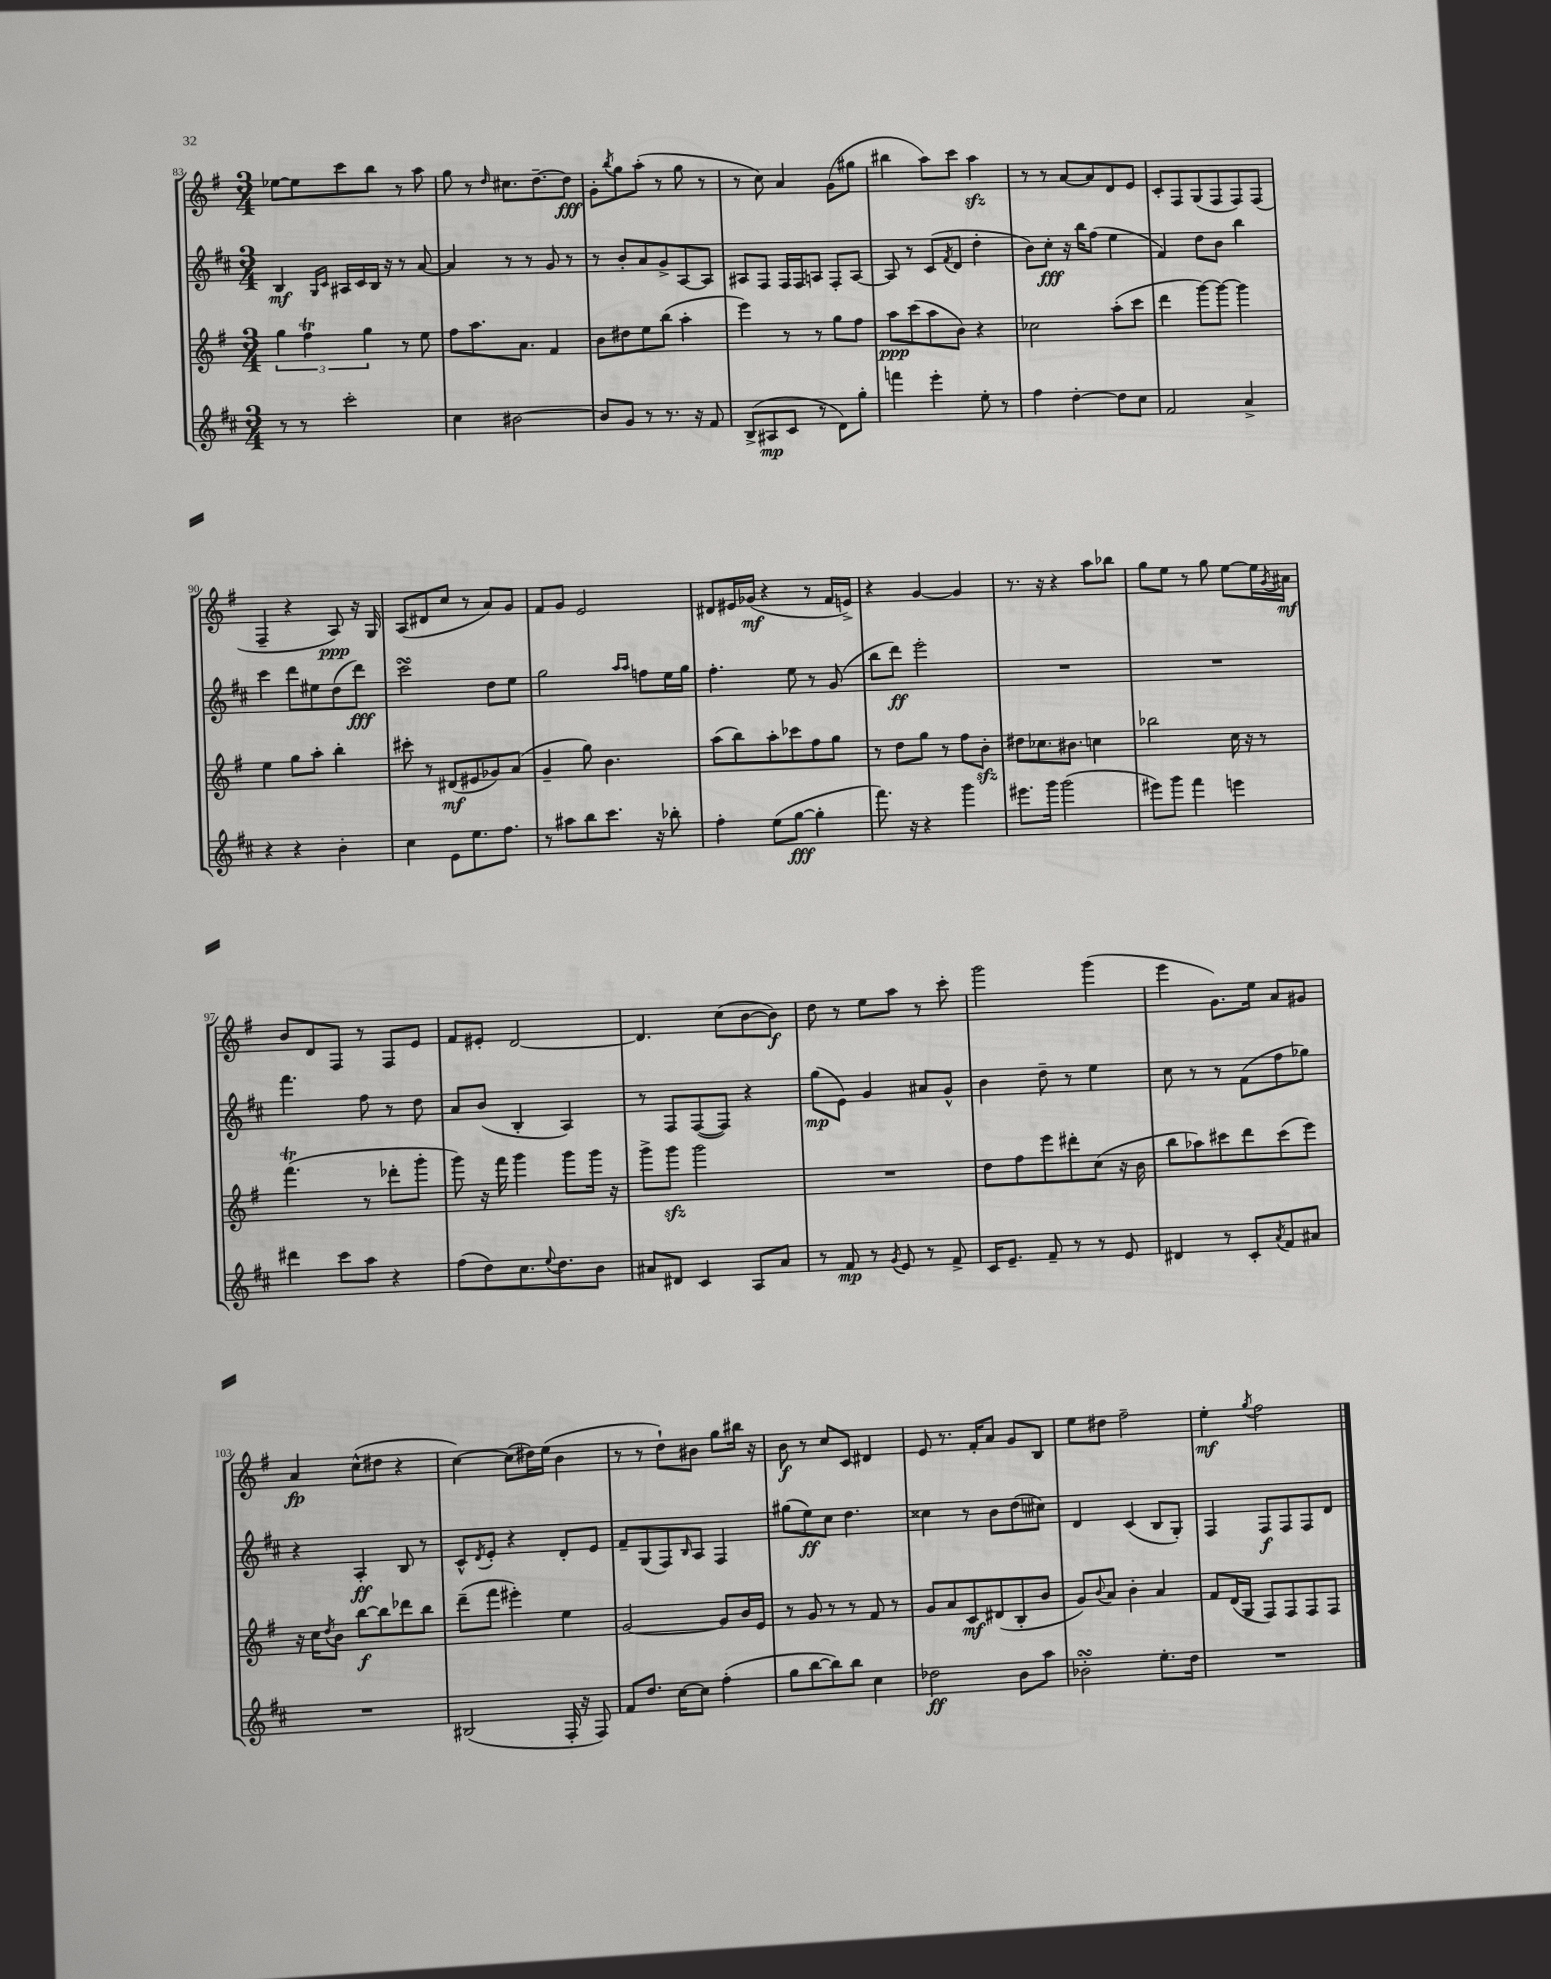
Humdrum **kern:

**kern	**kern	**kern	**kern
*staff4	*staff3	*staff2	*staff1
*clefG2	*clefG2	*clefG2	*clefG2
*k[f#c#]	*k[f#]	*k[f#c#]	*k[f#]
*M3/4	*M3/4	*M3/4	*M3/4
8r	6gg	4B	[8ee-
8r	.	.	8ee-]
.	6ff#	.	.
.	.	16qqG	.
.	.	16qqc#	.
2ccc#'	.	16A#	8ccc
.	.	16c#	.
.	6gg	.	.
.	.	16B	8bb
.	.	16r	.
.	8r	8r	8r
.	8ee	[8a	8aa
=	=	=	=
4cc#	8ff#	4a]	8gg
.	8.aa	.	8r
.	.	.	16qqdd
[2b#	.	8r	8.cc#
.	8.a	.	.
.	.	8r	.
.	.	.	[8.dd~
.	4f#	8g	.
.	.	8r	8dd]
=	=	=	=
8b#]	8b	8r	8g'
.	.	.	8qbb
8g	8dd#	8b'	8gg
8r	8ee	8a	(8aa'
8.r	(8bb	8g^	8r
.	4aa'	[8A	8gg
16r	.	.	.
8f#	.	8A]	8r
=	=	=	=
(8B^	4eee)	8A#	8r
8A#	.	8F#	8cc)
8c#	8r	16F#	4a
.	.	16F#	.
8r	8r	8A	.
8d)	8gg	8F#'	(8g
8gg'	8ff#	[8A	8gg#
=	=	=	=
4fff	8aa	8A]	4bb#
.	(8ccc	8r	.
4eee'	8aa	(8c#	8aa)
.	.	8qf#	.
.	8b)	8d	8ccc
8ee'	4r	4dd'	4aa
8r	.	.	.
=	=	=	=
4ff#	2cc-	8b)	8r
.	.	8cc#'	8r
[4dd'	.	16r	[8a
.	.	16bb	.
.	.	(8ff#	8a]
8dd]	(8aa'	4ee	8d
8cc#	8ccc	.	8e
=	=	=	=
2f#	4ddd	4f#)	8c'
.	.	.	8F#
.	[8ggg)	8dd	(8G
.	8ggg_	8b	8F#
4a^	4ggg]	4bb	8F#)
.	.	.	(8F#
=	=	=	=
4r	4ee	4ccc#	4F#~
4r	8gg	8ddd	4r
.	8aa'	8ee#	.
4b'	4bb'	(8dd	8A)
.	.	8ddd)	16r
.	.	.	16G
=	=	=	=
4cc#	8ccc#'	2ccc#	(8A
.	8r	.	8d#
8e	(8d#	.	8cc
8.ee	8e#	.	8r
.	8g-)	8dd	8a)
8.ff#	.	.	.
.	(8a	8ee	8g
=	=	=	=
8r	4g~	2gg	8f#
8aa#	.	.	8g
8bb	8gg)	.	2e
8.ccc#	4.b	.	.
.	.	16qqaa	.
.	.	16qqaa	.
.	.	8ff	.
16r	.	.	.
8bb-'	.	16ee	.
.	.	16gg	.
=	=	=	=
4ff#'	(8aa	4.ff#'	8d#
.	8bb)	.	16e#
.	.	.	(16g-
(8ee	8aa'	.	4r
[8gg	8ccc-	8ee	.
4gg']	8ff#	8r	8r
.	8gg	(8g	16f#
.	.	.	16e^)
=	=	=	=
8.fff#)	8r	8bb	4r
.	8dd	8ddd)	.
16r	.	.	.
4r	8gg	2eee'	[4g
.	8r	.	.
4ggg	8ff#	.	4g]
.	8b'	.	.
=	=	=	=
8.eee#	8dd#	2.r	8.r
.	8.cc-	.	.
16ggg	.	.	16r
(2ggg	.	.	4r
.	8.b#	.	.
.	4cc	.	8aa
.	.	.	8bb-
=	=	=	=
8eee#)	2bb-	2.r	8gg
8ggg	.	.	8ee
4fff#	.	.	8r
.	.	.	8gg
4eee	16cc	.	[8ee
.	16r	.	.
.	8r	.	16ee]
.	.	.	8qg
.	.	.	16a#
=	=	=	=
4ddd#	(4.fff#	4.fff#	8b
.	.	.	8d
8ccc#	.	.	8F#
8aa	8r	8ff#	8r
4r	8ddd-'	8r	8F#
.	8ggg'	8dd	8e
=	=	=	=
(8ff#	8ggg)	8a	8f#
8dd)	16r	(8b	8e#'
.	16fff#	.	.
8.cc#	4ggg	4B'	[2d
8qqee	.	.	.
8.dd	.	.	.
.	8ggg	4A)	.
8b	16ggg	.	.
.	16r	.	.
=	=	=	=
8a#	8ggg^	8r	4.d]
8d#	8ggg	8F#	.
4c#	2ggg	([8F#	.
.	.	8F#])	(8cc
8A	.	4r	[8b
8a#	.	.	8b])
=	=	=	=
8r	2.r	(8gg	8dd
8f#	.	8e)	8r
8r	.	4g	8ee
8qg	.	.	.
8e	.	.	8aa
8r	.	8a#	8r
8f#^	.	8g^^	8ccc'
=	=	=	=
16c#	8dd	4b	2ggg
8.e~	.	.	.
.	8ff#	.	.
8f#~	8eee	8dd~	.
8r	8ddd#'	8r	.
8r	(8cc	4ee	(4ggg
8e	16r	.	.
.	16b	.	.
=	=	=	=
4d#	8bb	8cc#	4eee
.	8aa-)	8r	.
8r	8ccc#	8r	8.g)
8c#'	8ddd	(8f#	.
.	.	.	16ee
8qa	.	.	.
8f#	(8ccc#	8ff#	8a
8a#	8eee)	8gg-)	8g#
=	=	=	=
2.r	16r	4r	4a
.	16cc	.	.
.	8qdd	.	.
.	8b	.	.
.	[8bb	4A'	(8cc^^
.	8bb]	.	8dd#
.	8ddd-	8B	4r
.	8bb	8r	.
=	=	=	=
(2B#	(8ddd~	8c#^^	[4cc)
.	.	8qd	.
.	8fff#	8e'	.
.	4eee#')	4r	(8cc]
.	.	.	16dd#)
.	.	.	(16ee
16F#'	4ee	8d'	4b
16r	.	.	.
8F#)	.	8e	.
=	=	=	=
8f#	[2g	8f#~	8r
8.dd	.	(8G	8r
.	.	8F#)	8dd`)
[16cc#	.	.	.
.	.	16qqB	.
8cc#]	.	8A	8b#
(4ff#'	8g]	4F#	8gg
.	16b	.	16bb#
.	16e	.	16r
=	=	=	=
8gg	8r	(8gg#	8b
[8bb	8g	8ee)	8r
8bb])	8r	8cc#	8cc
8bb	8r	4.dd	8c
4cc#	8f#	.	4d#
.	8r	.	.
=	=	=	=
2dd-	8g	4cc##	8e
.	8a	.	8.r
.	8c	8r	.
.	.	.	16f#'
.	(8d#	8b	8a
8b	8B'	(8dd	8g
8aa	8b	8cc#)	8B
=	=	=	=
2b-'	8g)	4d	8ee
.	8qqb	.	.
.	8a	.	8dd#
.	4b'	(4c#	2ff#~
8.ee'	4a	8B	.
.	.	8G')	.
16dd	.	.	.
=	=	=	=
2.r	8f#	4F#	4ee'
.	(16d	.	.
.	16G	.	.
.	.	.	8qgg
.	8F#)	8F#	2ff#
.	8F#	8F#	.
.	8F#	8F#	.
.	8F#	8d	.
==	==	==	==
*-	*-	*-	*-
